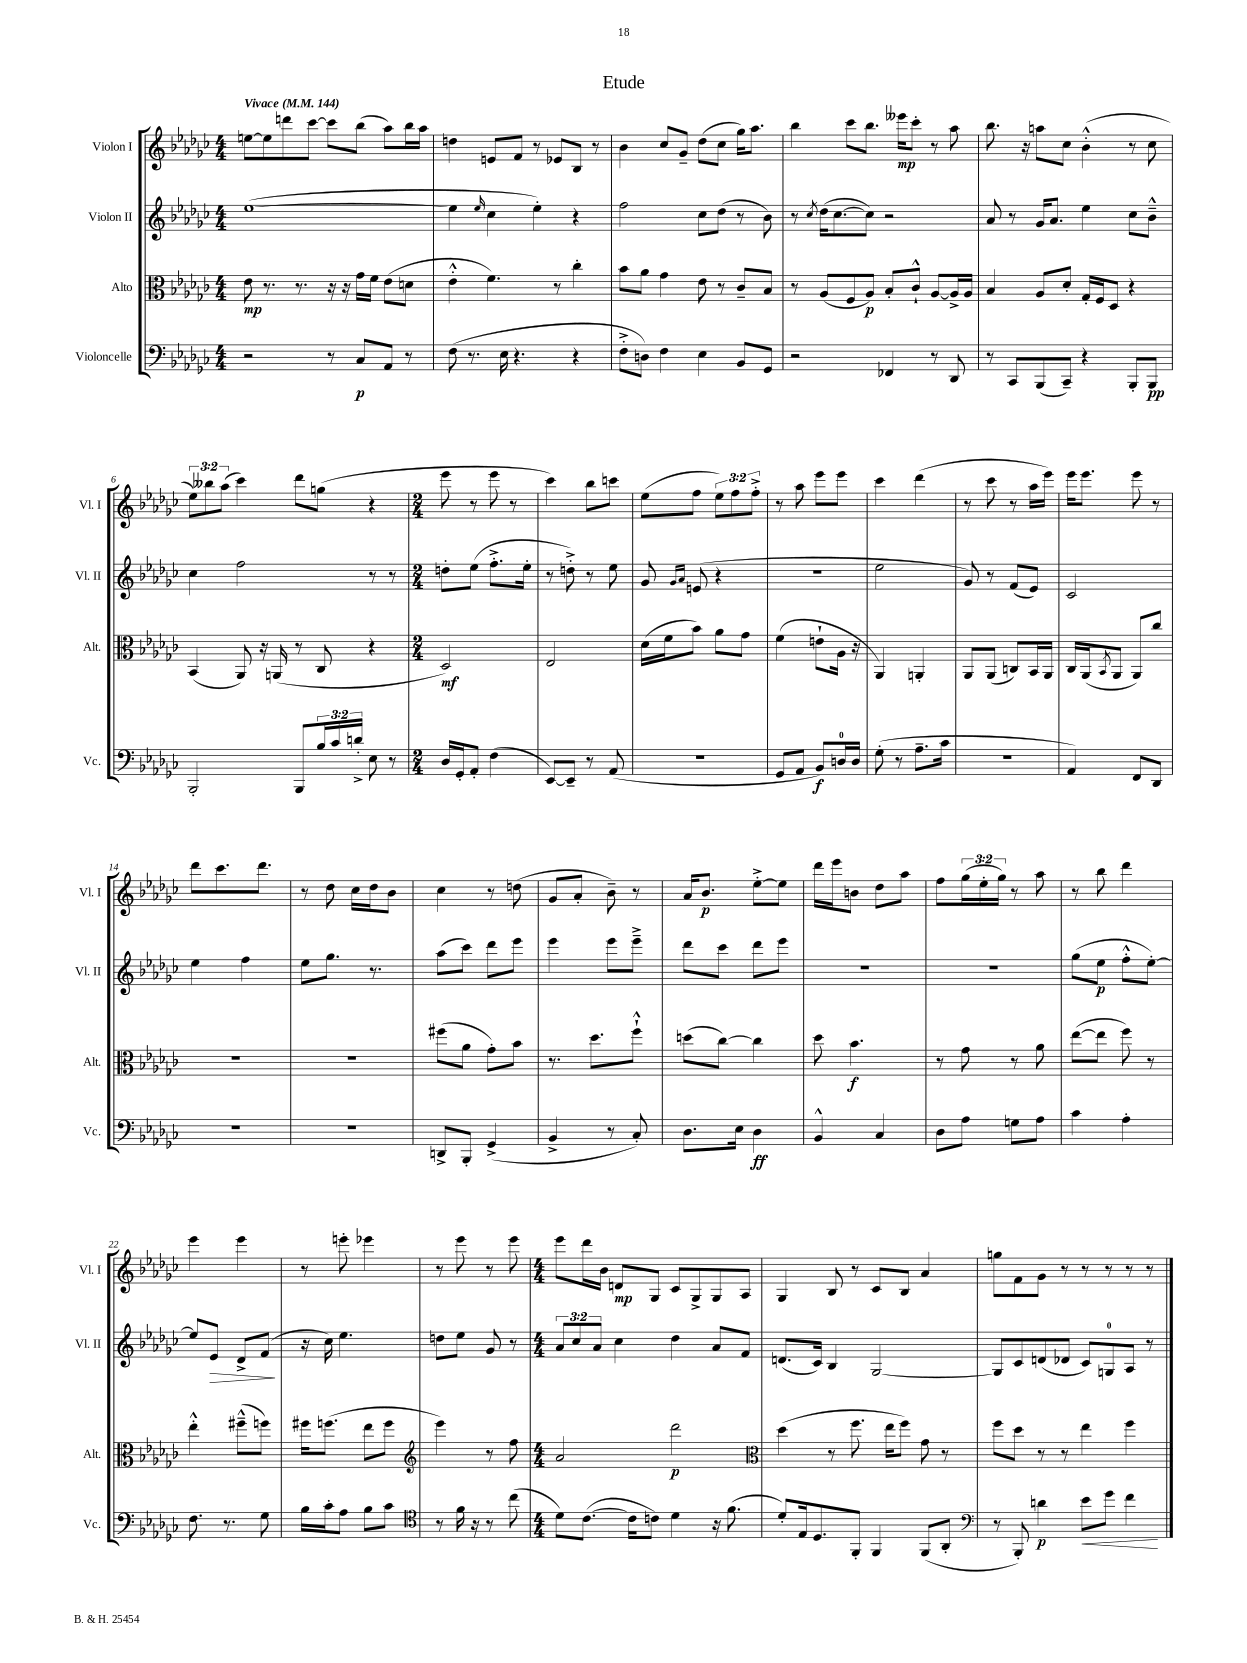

**kern	**kern	**kern	**kern
*staff4	*staff3	*staff2	*staff1
*clefF4	*clefC3	*clefG2	*clefG2
*k[b-e-a-d-g-c-]	*k[b-e-a-d-g-c-]	*k[b-e-a-d-g-c-]	*k[b-e-a-d-g-c-]
*M4/4	*M4/4	*M4/4	*M4/4
*MM144	*MM144	*MM144	*MM144
2r	8e-\	([1ee-	[8ee\L
.	8.r	.	8ee\]
.	.	.	8ddd\
.	8.r	.	.
.	.	.	[8ccc-\J
8r	16r	.	8ccc-\]L
.	16r	.	.
8C-/L	16g-\LL	.	(8bb-\J
.	16f\JJ	.	.
8AA-/J	(8e-\L	.	8aa-\L)
8r	8d\J	.	16bb-\L
.	.	.	16aa-\JJ
=	=	=	=
(8F\	4e-'^^\	4ee-\]	4dd\
8.r	.	.	.
.	.	16qqee-/	.
.	4.f\)	4cc-\	8e/L
16E-\	.	.	.
4.r	.	.	8f/J
.	.	4ee-'\)	8r
.	8r	.	8e-/L
4r	4cc-'\	4r	8B-/J
.	.	.	8r
=	=	=	=
8F'^\L	8b-\L	2ff\	4b-\
8D\J)	8a-\J	.	.
4F\	4g-\	.	8cc-/L
.	.	.	8g-~/J
4E-\	8e-\	8cc-\L	(8dd-\L
.	8r	(8dd-\J	8cc-\J
8BB-/L	8c-~/L	8r	16gg-\LK)
.	.	.	8.aa-\J
8GG-/J	8B-/J	8b-\)	.
=	=	=	=
2r	8r	8r	4bb-\
.	.	8qcc-/	.
.	(8A-/L	(16dd-\LK	.
.	.	[8.cc-\	.
.	8F/	.	8ccc-\L
.	8A-/J)	8cc-\]J)	8.bb-\J
4FF-/	8B-'/L	2r	.
.	.	.	16eee--\LK
.	8c-`^^/J	.	8ccc-'\J
8r	[8A-/L	.	8r
8DD-/	16A-^/]L	.	8aa-\
.	16A-/JJ	.	.
=	=	=	=
8r	4B-/	8a-/	8.bb-\
8CC-/L	.	8r	.
.	.	.	16r
(8BBB-/	8A-/L	16g-/LK	8aa\L
.	.	8.a-/J	.
8CC-~/J)	8d-'/J	.	8cc-\J
4r	16G-'/LL	4ee-\	(4b-'^^\
.	16F/J	.	.
.	8D-/J	.	.
8BBB-'/L	4r	8cc-\L	8r
8BBB-/J	.	8b-~^^\J	8cc-\
=	=	=	=
2BBB-'/	(4BB-/	4cc-\	12ee-\L)
.	.	.	12bb--\
.	.	.	(12aa-\J
.	8AA-/)	2ff\	4ccc-\)
.	16r	.	.
.	(16AA/	.	.
8BBB-/L	8r	.	8ddd-\L
24B-/L	8C-/	.	(8gg\J
24c-/	.	.	.
24d'^/JJ	.	.	.
8E-\	4r	8r	4r
8r	.	8r	.
=	=	=	=
*M2/4	*M2/4	*M2/4	*M2/4
16D-/LL	2D-/)	8dd'\L	8eee-\
16GG-'/J	.	.	.
8AA-'/J	.	(8ee-\J	8r
(4F\	.	8.ff'^\L	8eee-\
.	.	.	8r
.	.	16ee-'\Jk	.
=	=	=	=
[8EE-/L)	2E-/	8r	4ccc-\)
8EE-~/]J	.	8dd'^\)	.
8r	.	8r	8bb-\L
(8AA-/	.	8ee-\	8ccc\J
=	=	=	=
2r	(16d-\LL	8g-/	(8ee-\L
.	16f\J	.	.
.	.	16qqg-/LL	.
.	.	16qqa-/JJ	.
.	8b-\J)	(8e/	8ff\J
.	8a-\L	4r	12ee-\L)
.	.	.	12ff\
.	8g-\J	.	.
.	.	.	12ff'^\J
=	=	=	=
8GG-/L	(4f\	2r	8r
8AA-/J	.	.	8aa-\
8BB-/L)	8e`\L	.	8eee-\L
16D/L	16A-\Jk	.	8eee-\J
16D/JJ	16r	.	.
=	=	=	=
(8G-'\	4AA-/)	2ee-\	4ccc-\
8r	.	.	.
8.A-~\L	4AA'/	.	(4ddd-\
16c-\Jk	.	.	.
=	=	=	=
2r	8AA-/L	8g-/)	8r
.	(8AA-/J	8r	8ccc-\
.	8C/L)	(8f/L	8r
.	16BB-/L	8e-/J)	16aa-\LL
.	16AA-/JJ	.	16eee-\JJ)
=	=	=	=
4AA-/)	16C-/LL	2c-/	16eee-\LK
.	(16AA-/J	.	8.eee-\J
.	8qBB-/	.	.
.	8AA-/J	.	.
8FF/L	8AA-/L)	.	8eee-\
8DD-/J	8cc-/J	.	8r
=	=	=	=
2r	2r	4ee-\	8ddd-\L
.	.	.	8.ccc-\
.	.	4ff\	.
.	.	.	8.ddd-\J
=	=	=	=
2r	2r	8ee-\L	8r
.	.	8.gg-\J	8dd-\
.	.	.	16cc-\LL
.	.	8.r	16dd-\J
.	.	.	8b-\J
=	=	=	=
8DD^/L	(8ff#\L	(8aa-\L	4cc-\
8BBB-'/J	8a-\J	8ccc-\J)	.
(4GG-^/	8g-'\L)	8ddd-\L	8r
.	8b-\J	8eee-\J	(8dd\
=	=	=	=
4BB-^/	8.r	4eee-\	8g-/L
.	.	.	8a-'/J
.	8.dd-\L	.	.
8r	.	8eee-\L	8b-~\)
8C-'/)	8ff`^^\J	8eee-~^\J	8r
=	=	=	=
8.D-\L	(8dd\L	8ddd-\L	16a-/LK
.	.	.	8.b-/J
.	[8cc-\J)	8ccc-\J	.
16E-\Jk	.	.	.
4D-\	4cc-\]	8ddd-\L	[8ee-'^\L
.	.	8eee-\J	8ee-\]J
=	=	=	=
4BB-^^/	8dd-\	2r	16ddd-\LL
.	.	.	16eee-\J
.	4.b-\	.	8b\J
4C-/	.	.	8dd-\L
.	.	.	8aa-\J
=	=	=	=
8D-\L	8r	2r	8ff\L
8A-\J	8g-\	.	(24gg-\L
.	.	.	24ee-'\
.	.	.	24gg-\JJ)
8G\L	8r	.	8r
8A-\J	8a-\	.	8aa-\
=	=	=	=
4c-\	([8ee-\L	(8gg-\L	8r
.	8ee-\]J	8ee-\J	8bb-\
4A-'\	8ff\)	8ff'^^\L	4ddd-\
.	8r	[8ee-'\J)	.
=	=	=	=
8.F\	4ee-'^^\	8ee-/]L	4eee-\
.	.	8e-/J	.
8.r	.	.	.
.	(8ff#~^^\L	8d-^/L	4eee-\
8G-\	8ff\J)	(8f/J	.
=	=	=	=
16B-\LL	16ff#\LK	16r	8r
16c-'\J	(8.ff\J	16cc-\)	.
8A-\J	.	4.ee-\	8eee'\
8B-\L	8ee-\L	.	4eee-\
8c-\J	8ff\J	.	.
=	=	=	=
*clefC4	*clefG2	*	*
8r	4eee-\)	8dd\L	8r
16f\	.	8ee-\J	8eee-\
16r	.	.	.
8r	8r	8g-/	8r
(8cc-\	8ff\	8r	8eee-\
=	=	=	=
*M4/4	*M4/4	*M4/4	*M4/4
8d-\L)	2a-/	12a-/L	8eee-\L
.	.	12cc-/	.
([8.c-\J	.	.	16ddd-\L
.	.	12a-/J	.
.	.	.	16b-\JJ
.	.	4cc-\	8d/L
16c-\]LK	.	.	.
8c\J)	.	.	8G-/J
4d-\	2ddd-\	4dd-\	8c-/L
.	.	.	8G-^/
16r	.	8a-/L	8G-/
(8.f\	.	.	.
.	.	8f/J	8A-/J
=	=	=	=
*	*clefC3	*	*
8d-'/L)	(4dd-\	(8.d/L	4G-/
16E-/k	.	.	.
8.D-/	.	16c-/Jk)	.
.	8r	4B-/	8B-/
8FF'/J	8.ff\	.	8r
4FF/	.	[2G-/	8c-/L
.	16ee-\LK	.	.
.	8ff\J)	.	8B-/J
(8FF/L	8g-\	.	4a-/
8AA-'/J	8r	.	.
=	=	=	=
*clefF4	*	*	*
8r	8ff\L	8G-/]L	8gg\L
8BBB-'/)	8dd-\J	8c-/	8f\
4d\	8r	(8d/	8g-\J
.	8r	8d-/J	8r
8e-\L	4ee-\	8c-/L)	8r
8g-\J	.	8G/	8r
4f\	4ff\	8A-/J	8r
.	.	8r	8r
==	==	==	==
*-	*-	*-	*-
